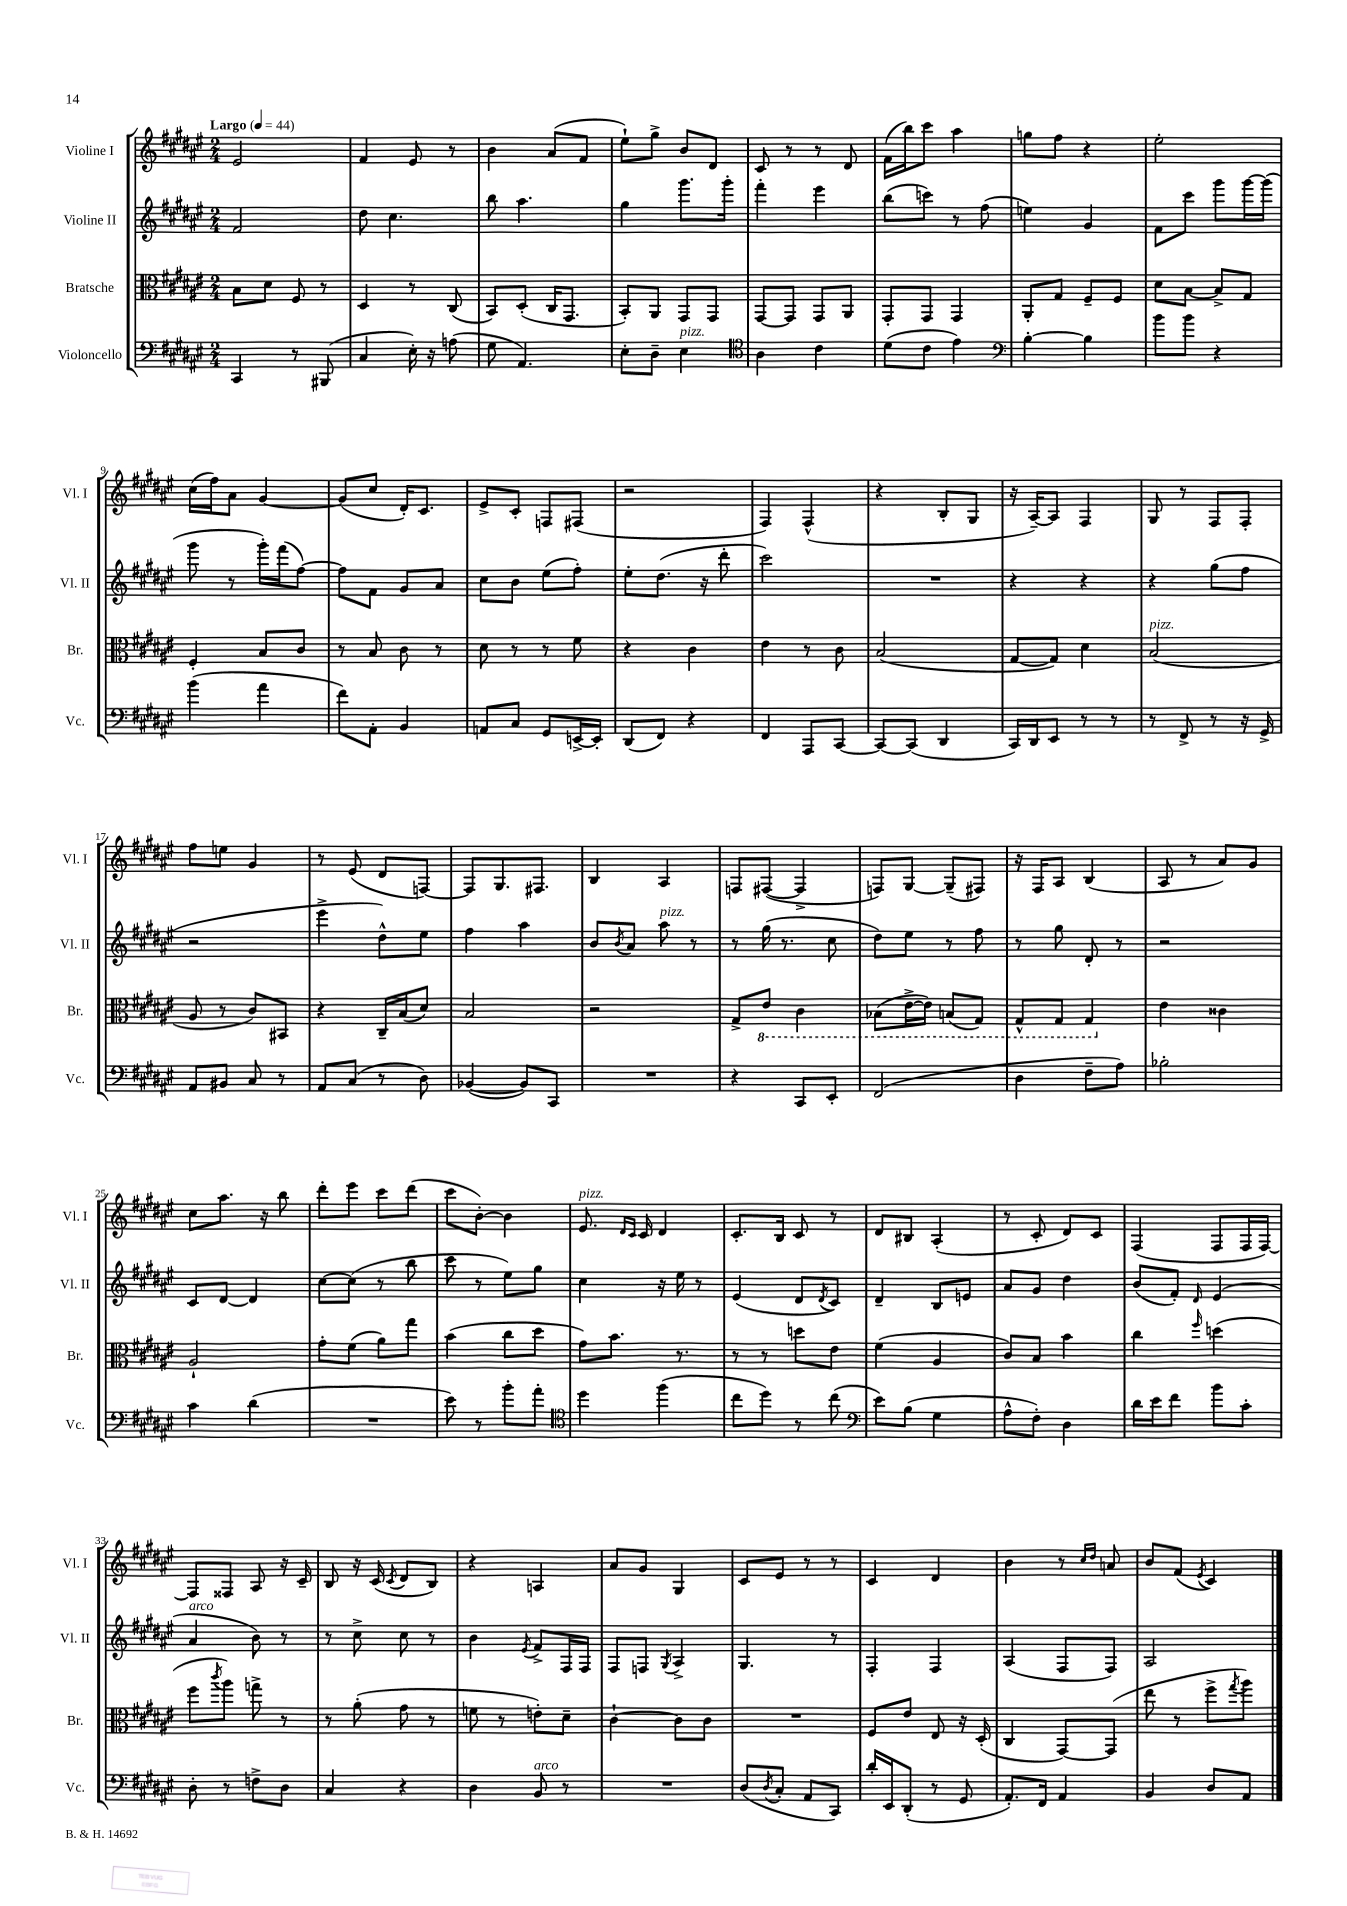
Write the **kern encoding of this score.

**kern	**kern	**kern	**kern
*part4	*part3	*part2	*part1
*staff4	*staff3	*staff2	*staff1
*I"Violoncello	*I"Bratsche	*I"Violine II	*I"Violine I
*I'Vc.	*I'Br.	*I'Vl. II	*I'Vl. I
*clefF4	*clefC3	*clefG2	*clefG2
*k[f#c#g#d#a#e#]	*k[f#c#g#d#a#e#]	*k[f#c#g#d#a#e#]	*k[f#c#g#d#a#e#]
*M2/4	*M2/4	*M2/4	*M2/4
*MM44	*MM44	*MM44	*MM44
=1	=1	=1	=1
!	!	!	!LO:TX:a:B:t=Largo
4CC#/	8B\L	2f#/	2e#/
.	8d#\J	.	.
8r	8F#/	.	.
(8BBB#X/	8r	.	.
=2	=2	=2	=2
4C#/	4D#/	8dd#\	4f#/
.	.	4.cc#\	.
16E#'\)	8r	.	8e#/
16r	.	.	.
(8An\	(8C#/	.	8r
=3	=3	=3	=3
8G#\	8BB/L)	8bb\	4b\
4.AA#/)	(8D#'/J	4.aa#\	.
.	16C#/KL	.	(8a#/L
.	8.GG#/J	.	.
.	.	.	8f#/J
=4	=4	=4	=4
8E#'\L	8BB'/L)	4gg#\	8ee#`\L)
8D#~\J	8AA#/J	.	8gg#^\J
!LO:TX:a:i:t=pizz.	!	!	!
4E#\	8GG#/L	8.ggg#\L	8b/L
.	8GG#/J	.	8d#/J
.	.	16ggg#'\Jk	.
=5	=5	=5	=5
*clefC4	*	*	*
4A#\	[8GG#/L	4fff#'\	8c#/
.	8GG#/J]	.	8r
4c#\	8GG#/L	4eee#\	8r
.	8AA#/J	.	8d#/
=6	=6	=6	=6
(8d#\L	8GG#'/L	(8bb\L	(16f#\LL
.	.	.	16bb\J)
8c#\J	8GG#/J	8cccn\J)	8ccc#\J
4e#\)	4GG#/	8r	4aa#\
.	.	(8ff#\	.
=7	=7	=7	=7
*clefF4	*	*	*
[4B'\	8AA#'/L	4een\)	8ggn\L
.	8G#/J	.	8ff#\J
4B\]	8F#~/L	4g#/	4r
.	8F#/J	.	.
=8	=8	=8	=8
8b\L	8d#\L	8f#\L	2ee#'\
8b\J	[8B\J	8ccc#\J	.
4r	8B^/L]	8ggg#\L	.
.	8G#/J	[16ggg#\L	.
.	.	(16ggg#\JJ]	.
!!LO:LB:g=z
=9	=9	=9	=9
(4b\	4F#'/	8ggg#\	(16cc#\LL
.	.	.	16ff#\J)
.	.	8r	8a#\J
4a#\	8B/L	16ggg#'\LL)	[4g#/
.	.	(16fff#\J	.
.	8c#/J	[8ff#\J)	.
=10	=10	=10	=10
8f#\L)	8r	8ff#\L]	(8g#/L]
8AA#'\J	8B/	8f#\J	8cc#/J
4BB/	8c#\	8g#/L	16d#'/KL)
.	.	.	8.c#/J
.	8r	8a#/J	.
=11	=11	=11	=11
8AAn/L	8d#\	8cc#\L	8e#^/L
8C#/J	8r	8b\J	8c#'/J
8GG#/L	8r	(8ee#\L	8Fn/L
[16EEn^/L	8f#\	8ff#'\J)	(8F#X/J
16EE'/JJ]	.	.	.
=12	=12	=12	=12
(8DD#/L	4r	8ee#'\L	2r
8FF#/J)	.	(8.dd#\J	.
4r	4c#\	.	.
.	.	16r	.
.	.	8ddd#'\	.
=13	=13	=13	=13
4FF#/	4e#\	2ccc#\)	4F#/)
8AAA#/L	8r	.	(4F#^^/
[8CC#/J	8c#\	.	.
=14	=14	=14	=14
8CC#/L_	(2B/	2r	4r
(8CC#/J]	.	.	.
4DD#/	.	.	8B'/L
.	.	.	8G#/J
=15	=15	=15	=15
16CC#/LL)	[8G#/L	4r	16r
16DD#/J	.	.	[16A#~/KL)
8EE#/J	8G#/J])	.	8A#/J]
8r	4d#\	4r	4F#/
8r	.	.	.
=16	=16	=16	=16
!	!LO:TX:a:i:t=pizz.	!	!
8r	(2B/	4r	8G#/
8FF#^/	.	.	8r
8r	.	(8gg#\L	8F#/L
16r	.	8ff#\J	8F#'/J
16GG#^/	.	.	.
!!LO:LB:g=z
=17	=17	=17	=17
8AA#/L	8A#/	2r	8ff#\L
8BB#X/J	8r	.	8een\J
8C#/	8c#/L)	.	4g#/
8r	8BB#X/J	.	.
=18	=18	=18	=18
8AA#/L	4r	4eee#^\	8r
(8C#/J	.	.	(8e#/
8r	16C#~/LL	8dd#^^\L)	8d#/L
.	(16B/J	.	.
8D#\)	8d#/J)	8ee#\J	[8Fn/J)
=19	=19	=19	=19
([4BB-X/	2B/	4ff#\	8F/L]
.	.	.	8.G#/
8BB-/L])	.	4aa#\	.
.	.	.	8.F#X/J
8CC#/J	.	.	.
=20	=20	=20	=20
2r	2r	8b/L	4B/
.	.	8qb/	.
.	.	8a#/J	.
!	!	!LO:TX:a:i:t=pizz.	!
.	.	8aa#\	4A#/
.	.	8r	.
=21	=21	=21	=21
4r	8G#^/L	8r	8Fn/L
*	*8ba	*	*
.	8E#/J	(16gg#\	([8F#X/J
.	.	8.r	.
8CC#/L	4C#\	.	4F#^/]
8EE#'/J	.	8cc#\	.
=22	=22	=22	=22
(2FF#/	(8BB-X\L	8dd#\L)	8Fn/L)
.	[16E#^\L	8ee#\J	[8G#/J
.	16E#\JJ])	.	.
.	(8BBn/L	8r	(8G#~/L]
.	8GG#/J)	8ff#\	8F#X/J)
=23	=23	=23	=23
4D#\	8GG#^^/L	8r	16r
.	.	.	16F#/KL
.	8GG#/J	8gg#\	8A#/J
8F#~\L	4GG#/	8d#'/	(4B/
8A#\J)	.	8r	.
=24	=24	=24	=24
*	*X8ba	*	*
2B-X'\	4e#\	2r	8A#/
.	.	.	8r
.	4c##X\	.	8a#/L)
.	.	.	8g#/J
!!LO:LB:g=z
=25	=25	=25	=25
4c#\	2A#`/	8c#/L	8cc#\L
.	.	[8d#/J	8.aa#\J
(4d#\	.	4d#/]	.
.	.	.	16r
.	.	.	8bb\
=26	=26	=26	=26
2r	8g#'\L	[8cc#\L	8ddd#'\L
.	(8f#\J	(8cc#\J]	8eee#\J
.	8a#\L)	8r	8ccc#\L
.	8gg#\J	8bb\	(8ddd#\J
=27	=27	=27	=27
8e#\)	(4b\	8ccc#\	8ccc#\L
8r	.	8r	[8b'\J)
8b'\L	8cc#\L	8ee#\L)	4b\]
8a#'\J	8dd#\J	8gg#\J	.
=28	=28	=28	=28
*clefC4	*	*	*
!	!	!	!LO:TX:a:i:t=pizz.
4dd#\	8g#\L)	4cc#\	8.e#/
.	8.b\J	.	.
.	.	.	16qqd#/LL
.	.	.	16qqc#/JJ
.	.	.	16c#/
(4ff#\	.	16r	4d#/
.	8.r	16ee#\	.
.	.	8r	.
=29	=29	=29	=29
8cc#\L	8r	(4e#/	8.c#'/L
8dd#\J)	8r	.	.
.	.	.	16B/Jk
8r	8ddn\L	8d#/L	8c#/
.	.	8qd#/	.
(8cc#\	8e#\J	8c#/J)	8r
=30	=30	=30	=30
*clefF4	*	*	*
8e#\L)	(4f#\	4d#~/	8d#/L
(8B\J	.	.	8B#X/J
4G#\	4A#/	8B/L	(4A#'/
.	.	8en/J	.
=31	=31	=31	=31
8A#^^\L	8c#/L)	8a#/L	8r
8F#'\J)	8B/J	8g#/J	8c#'/
4D#\	4b\	4dd#\	8d#/L)
.	.	.	8c#/J
=32	=32	=32	=32
16d#\LL	4cc#\	(8b/L	(4F#/
16e#\J	.	.	.
8f#\J	.	8f#'/J)	.
.	16qqff#/	16qqd#/	.
8b\L	(4ddn\	(4e#/	8F#/L
8c#'\J	.	.	16F#/L
.	.	.	[16F#/JJ)
!!LO:LB:g=z
=33	=33	=33	=33
!	!	!LO:TX:a:i:t=arco	!
8D#'\	8ff#\L	4a#/	8F#/L]
.	8qccc#/	.	.
8r	8aa#\J)	.	8F##X/J
8Fn^\L	8ggn^\	8b\)	8A#/
8D#\J	8r	8r	16r
.	.	.	16c#~/
=34	=34	=34	=34
4C#/	8r	8r	8B/
.	(8a#'\	8cc#^\	16r
.	.	.	(16c#/
.	.	.	8qc#/
4r	8g#\	8cc#\	8d#/L
.	8r	8r	8B/J)
=35	=35	=35	=35
4D#\	8fn\	4b\	4r
.	8r	.	.
.	.	8qe#/	.
!LO:TX:a:i:t=arco	!	!	!
8BB/	8en'\L)	8f#^/L	4An/
8r	8d#~\J	16F#/L	.
.	.	16F#/JJ	.
=36	=36	=36	=36
2r	[4c#`\	8F#/L	8a#/L
.	.	8Fn/J	8g#/J
.	.	8qG#/	.
.	8c#\L]	4A#^/	4G#/
.	8c#\J	.	.
=37	=37	=37	=37
(8D#/L	2r	4.G#/	8c#/L
8qD#/	.	.	.
8C#'/J	.	.	8e#/J
8AA#/L	.	.	8r
8CC#/J)	.	8r	8r
=38	=38	=38	=38
16d#'/LL	8F#/L	4F#'/	4c#/
16EE#/J	.	.	.
(8DD#'/J	8e#/J	.	.
8r	8E#/	4F#/	4d#/
8GG#/	16r	.	.
.	(16D#'/	.	.
=39	=39	=39	=39
8.AA#'/L)	4C#/	(4A#/	4b\
16FF#/Jk	.	.	.
4AA#/	[8GG#/L)	8F#/L	8r
.	.	.	16qqcc#/LL
.	.	.	16qqdd#/JJ
.	(8GG#/J]	8F#/J)	8an/
=40	=40	=40	=40
4BB/	8ee#\	2A#/	8b/L
.	8r	.	(8f#/J
.	.	.	8qe#/
8D#/L	8ff#^\L	.	4c#/)
.	8qgg#/	.	.
8AA#/J	8aa#\J)	.	.
==	==	==	==
*-	*-	*-	*-
